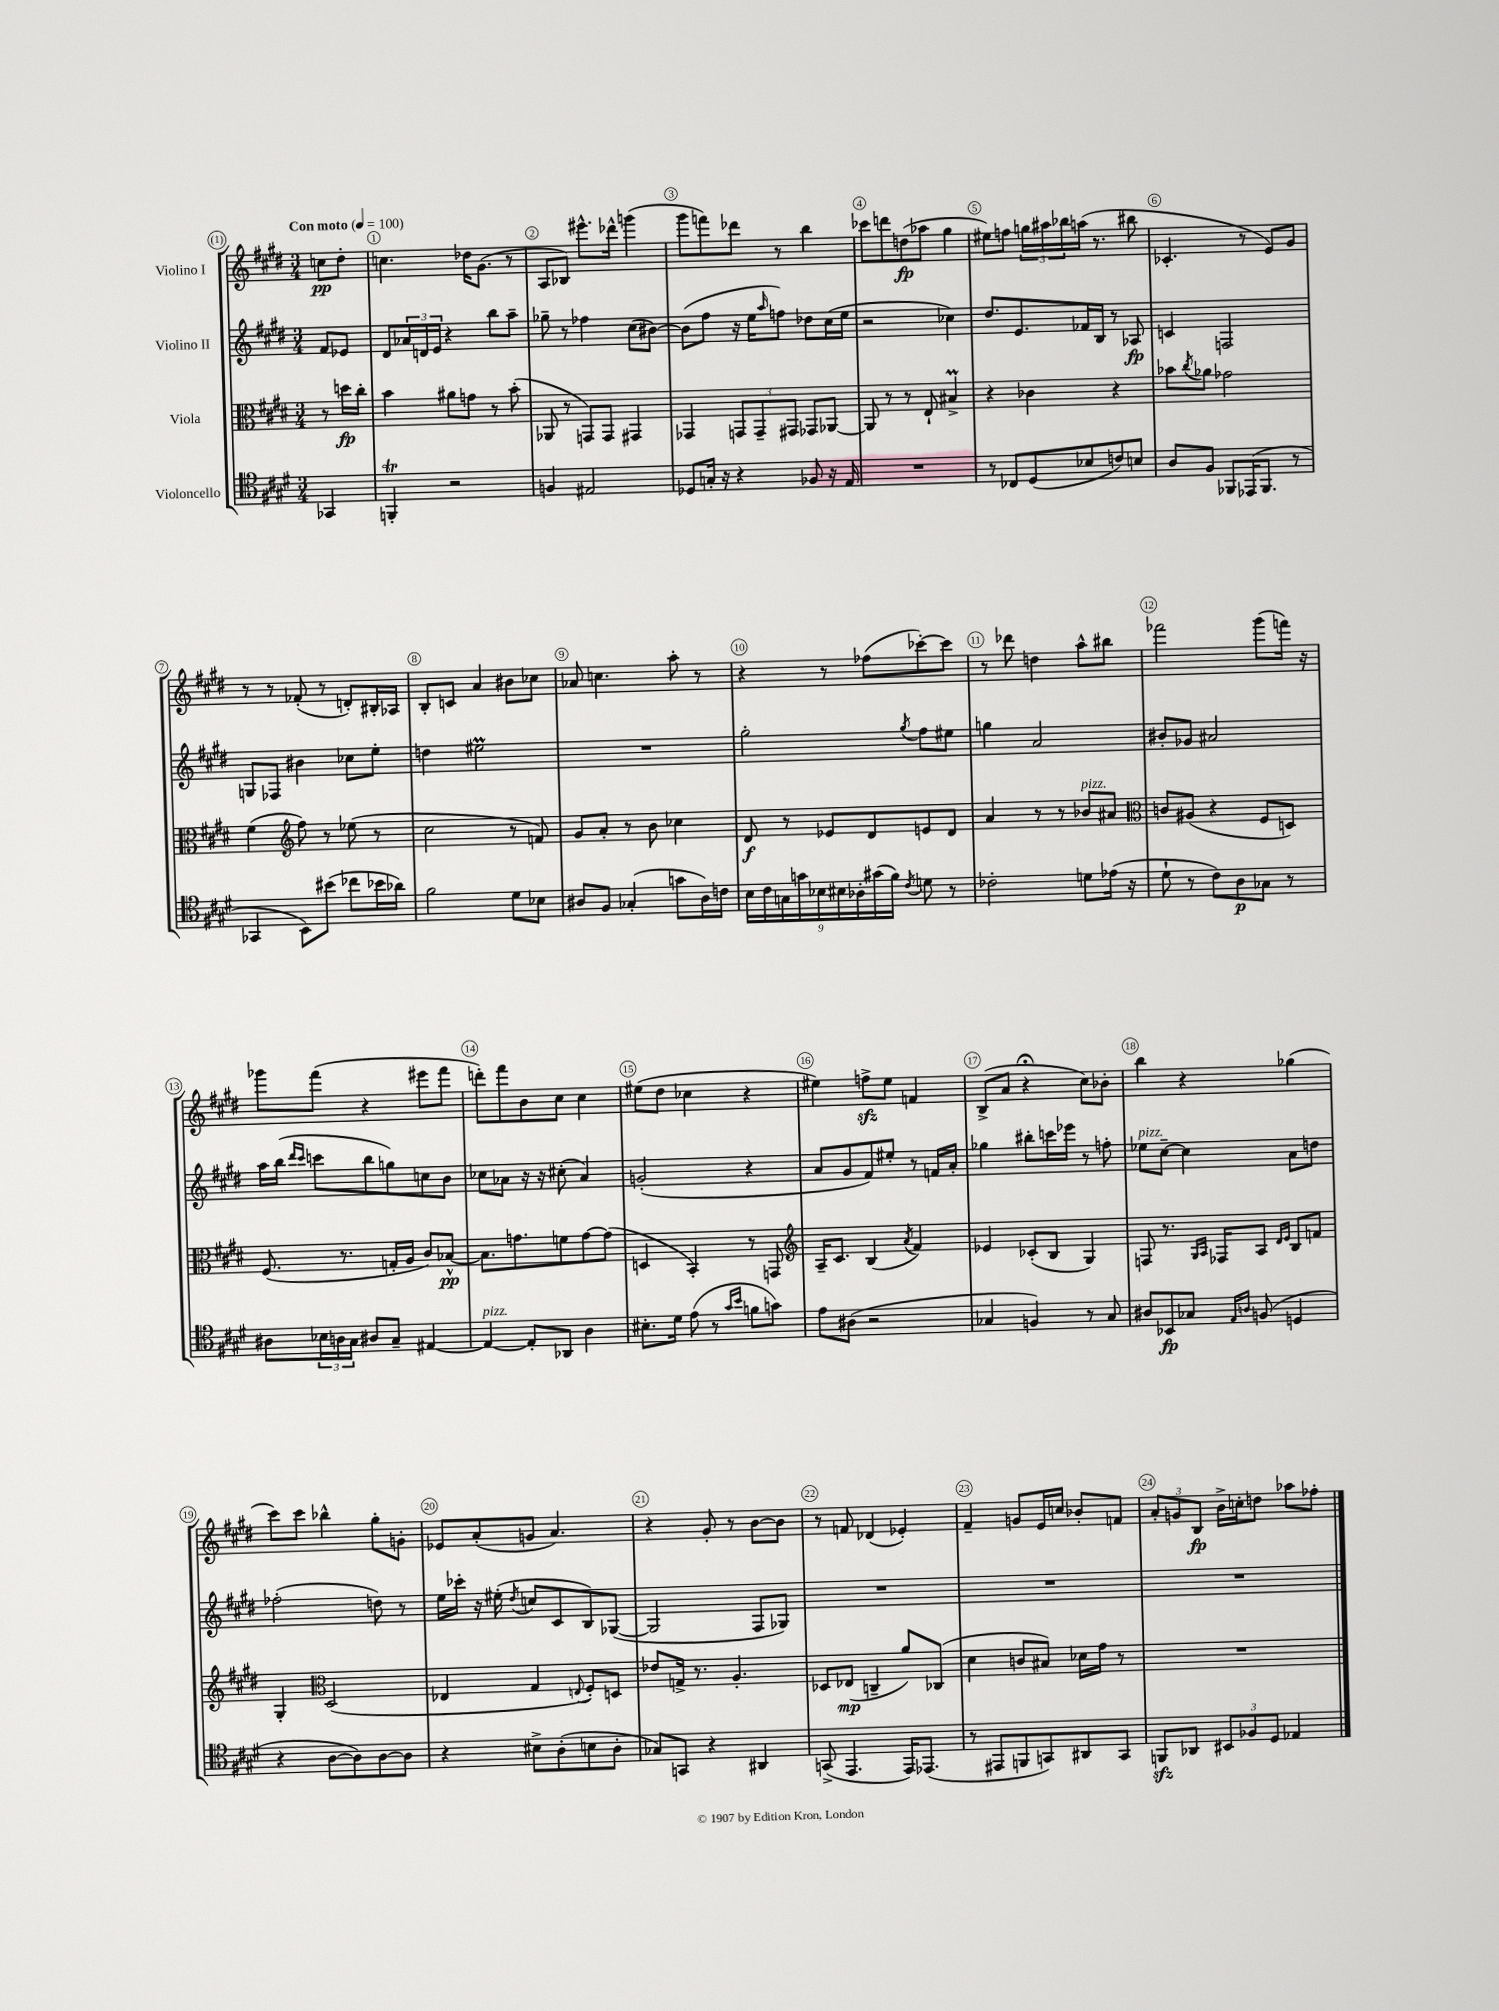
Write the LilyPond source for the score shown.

<<
\new StaffGroup <<
\new Staff = "s0" \with { instrumentName = "Violino I" } {
    \clef treble \key e \major \numericTimeSignature \time 3/4 \partial 4 \tempo "Con moto" 4 = 100
    c''8\pp dis''8-. |
    c''4. des''16 gis'8.( r8 |
    a8 bes8) eis'''8.-^ des'''16-^ g'''4( |
    gis'''8 f'''8) des'''8 r8 b''4 |
    ces'''8 d'''8 d''8\fp( aes''8 gis''4 |
    eis''8) f''8 \tuplet 3/2 { g''16 ais''16 bes''16 } a''16( r8. bis''8 |
    ces'4.-. r8 e'8) gis'8 |
    r8 r8 fes'8-.( r8 d'8-.) bis16-. aes16 |
    b8-. c'8 a'4 bis'8 ces''8 |
    aes'8 c''4. a''8-. r8 |
    r4 r8 fes''8( ces'''8~-.) ces'''8 |
    r8 des'''8 d''4 a''8-^ bis''8 |
    fes'''2 gis'''8( f'''16) r16 |
    ges'''8 fis'''8( r4 eis'''8 fis'''8 |
    d'''8-.) fis'''8 b'8 cis''8 cis''4 |
    eis''8( dis''8 ces''4 r4 |
    eis''4) f''8->\sfz eis''8 f'4 |
    b8->( a'8 r4\fermata cis''8) bes'8-. |
    b''4 r4 ges''4( |
    cis'''8) cis'''8 bes''4-^ gis''8-. g'8-. |
    ees'8 a'8-.( g'8 a'4.) |
    r4 gis'8-. r8 b'8~ b'8 |
    r8 f'8 des'4( ees'4-.) |
    fis'4-- g'8 e'16 c''16 bes'8-. f'8 |
    \tuplet 3/2 { a'8-. g'8 b8\fp } b'16-> c''16-. d''8 aes''8 fes''8-. \bar "|." |
}
\new Staff = "s1" \with { instrumentName = "Violino II" } {
    \clef treble \key e \major \numericTimeSignature \time 3/4 \partial 4
    fis'8 ees'8 |
    dis'8 \tuplet 3/2 { aes'16 d'16 e'16 } r4 b''8 a''8-- |
    ges''8-- r8 fes''4 cis''8( bis'8~) |
    bis'8( fis''8 r16 e''16 \grace { a''16 } f''8) des''8 cis''16( e''16 |
    r2 ces''4) |
    dis''8. e'8. fes'16 b16 r8 aes8\fp |
    c'4 f2 |
    g8 fes8 bis'4 ces''8 e''8-. |
    d''4 eis''2\prall |
    R2. |
    gis''2-. \acciaccatura { gis''8 } fis''8 eis''8 |
    g''4 a'2 |
    bis'8-. ges'8 ais'2 |
    a''16 b''16( \grace { dis'''16 cis'''16 } c'''8 b''8 g''8) c''8 b'8 |
    ces''8 aes'8 r16 r16 cis''8-.( aes'4) |
    g'2-.( r4 |
    a'8 gis'8 fis'8) eis''8-. r8 f'16 a'16-. |
    ges''4 bis''8-. c'''16 ees'''16 r8 f''8-. |
    ees''8^\markup { \italic "pizz." } cis''8~-- cis''4 a'8 d''8 |
    fes''2-.( d''8) r8 |
    e''16 ces'''16-. r16 eis''16-.( \acciaccatura { dis''8 } c''8 cis'8 b8) ges8~( |
    ges2 fis8 ges8) |
    R2. |
    R2. |
    R2. \bar "|." |
}
\new Staff = "s2" \with { instrumentName = "Viola" } {
    \clef alto \key e \major \numericTimeSignature \time 3/4 \partial 4
    r8 d''16\fp cis''16-. |
    b'4 ais'8 g'8 r8 b'8-.( |
    aes,8 r8 g,8) g,8 gis,4 |
    ges,4 \tuplet 3/2 { g,8 g,8-- gis,8 } ges,8 aes,8~ |
    aes,8 r8 r8 e8-! bis4->\prall |
    r4 ces'4 r4 |
    bes'8 \acciaccatura { cis''8 } aes'8 ges'2 |
    fis'4( \clef treble fis''8) r8 ees''8( r8 |
    cis''2 r8 f'8) |
    gis'8 a'8-. r8 b'8 ces''4 |
    dis'8\f r8 ees'8 dis'8 e'8 dis'8 |
    a'4 r8 r8 bes'8^\markup { \italic "pizz." } ais'8 |
    \clef alto c'8 ais8( r4 fis8 d8) |
    fis8.( r8. g16-. a16 cis'8) bes8~-^\pp |
    bes8. g'8. f'8 g'8~ g'8( |
    d4 b,4-.) r8 g,8 |
    \clef treble a16-- cis'8. b4( \acciaccatura { a'8 } fis'4) |
    ees'4 ces'8-.( b8 gis4) |
    f8 r8. \grace { gis16 a16 } fes16 a8 \grace { dis'16 e'16 } b8 f'8 |
    gis4-. \clef alto dis2( |
    ees4 gis4 \appoggiatura { e8 } fis8-.) d8 |
    ees'8 g16-> r8. a4.-. |
    des8 ees8\mp( c4-- a'8) ces8( |
    dis'4 c'8 bis8) des'16 gis'16 r8 |
    R2. \bar "|." |
}
\new Staff = "s3" \with { instrumentName = "Violoncello" } {
    \clef tenor \key e \major \numericTimeSignature \time 3/4 \partial 4
    ges,4 |
    f,4-.\trill r2 |
    f4 eis2 |
    des8 g16-. r16 r4 fes8 r16 e16 |
    R2. |
    r8 ces8 dis8( bes8 c'8) b8 |
    a8 fis8 fes,8 ees,16( fes,8. r8 |
    ges,4 b,8) bis'8( ces''8 bes'16 aes'16) |
    fis'2 dis'8 bes8 |
    ais8 fis8 ges4-.( g'8 ais16) c'16 |
    \tuplet 9/8 { b16 cis'16 g16 g'16 bes16 bis16 aes16-. gis'16( fis'16) } \acciaccatura { cis'8 } d'8 r8 |
    ces'2-. d'8 ees'16( r16 |
    dis'8-! r8 cis'8) a8\p ges8 r8 |
    ais8 \tuplet 3/2 { bes16 a16 gis16 } ais8 gis8-- eis4~ |
    eis4~^\markup { \italic "pizz." } eis8-. aes,8 a4 |
    bis8.-. dis'16 e'8( r8 \grace { gis'16 b'16 } f'8 g'8) |
    e'8 ais8( r2 |
    ges4 f4) r8 ges8 |
    ais8 bes,8\fp ges8 \grace { e16 a16 } f8( d4 |
    r4 a8~ a8) a8~ a8 |
    r4 bis8-> a8-.( b8 a8-. |
    ges8) g,8 r4 ais,4 |
    g,8->( e,4. e,16) ees,8.( |
    r8 eis,8 f,8 g,8) ais,8 g,8 |
    f,8\sfz aes,8 \tuplet 3/2 { bis,8 fes8 dis8 } ees4 \bar "|." |
}
>>
>>
\layout { \context { \Score \override BarNumber.break-visibility = ##(#f #t #t) barNumberVisibility = #all-bar-numbers-visible \override BarNumber.stencil = #(make-stencil-circler 0.1 0.3 ly:text-interface::print) } }
